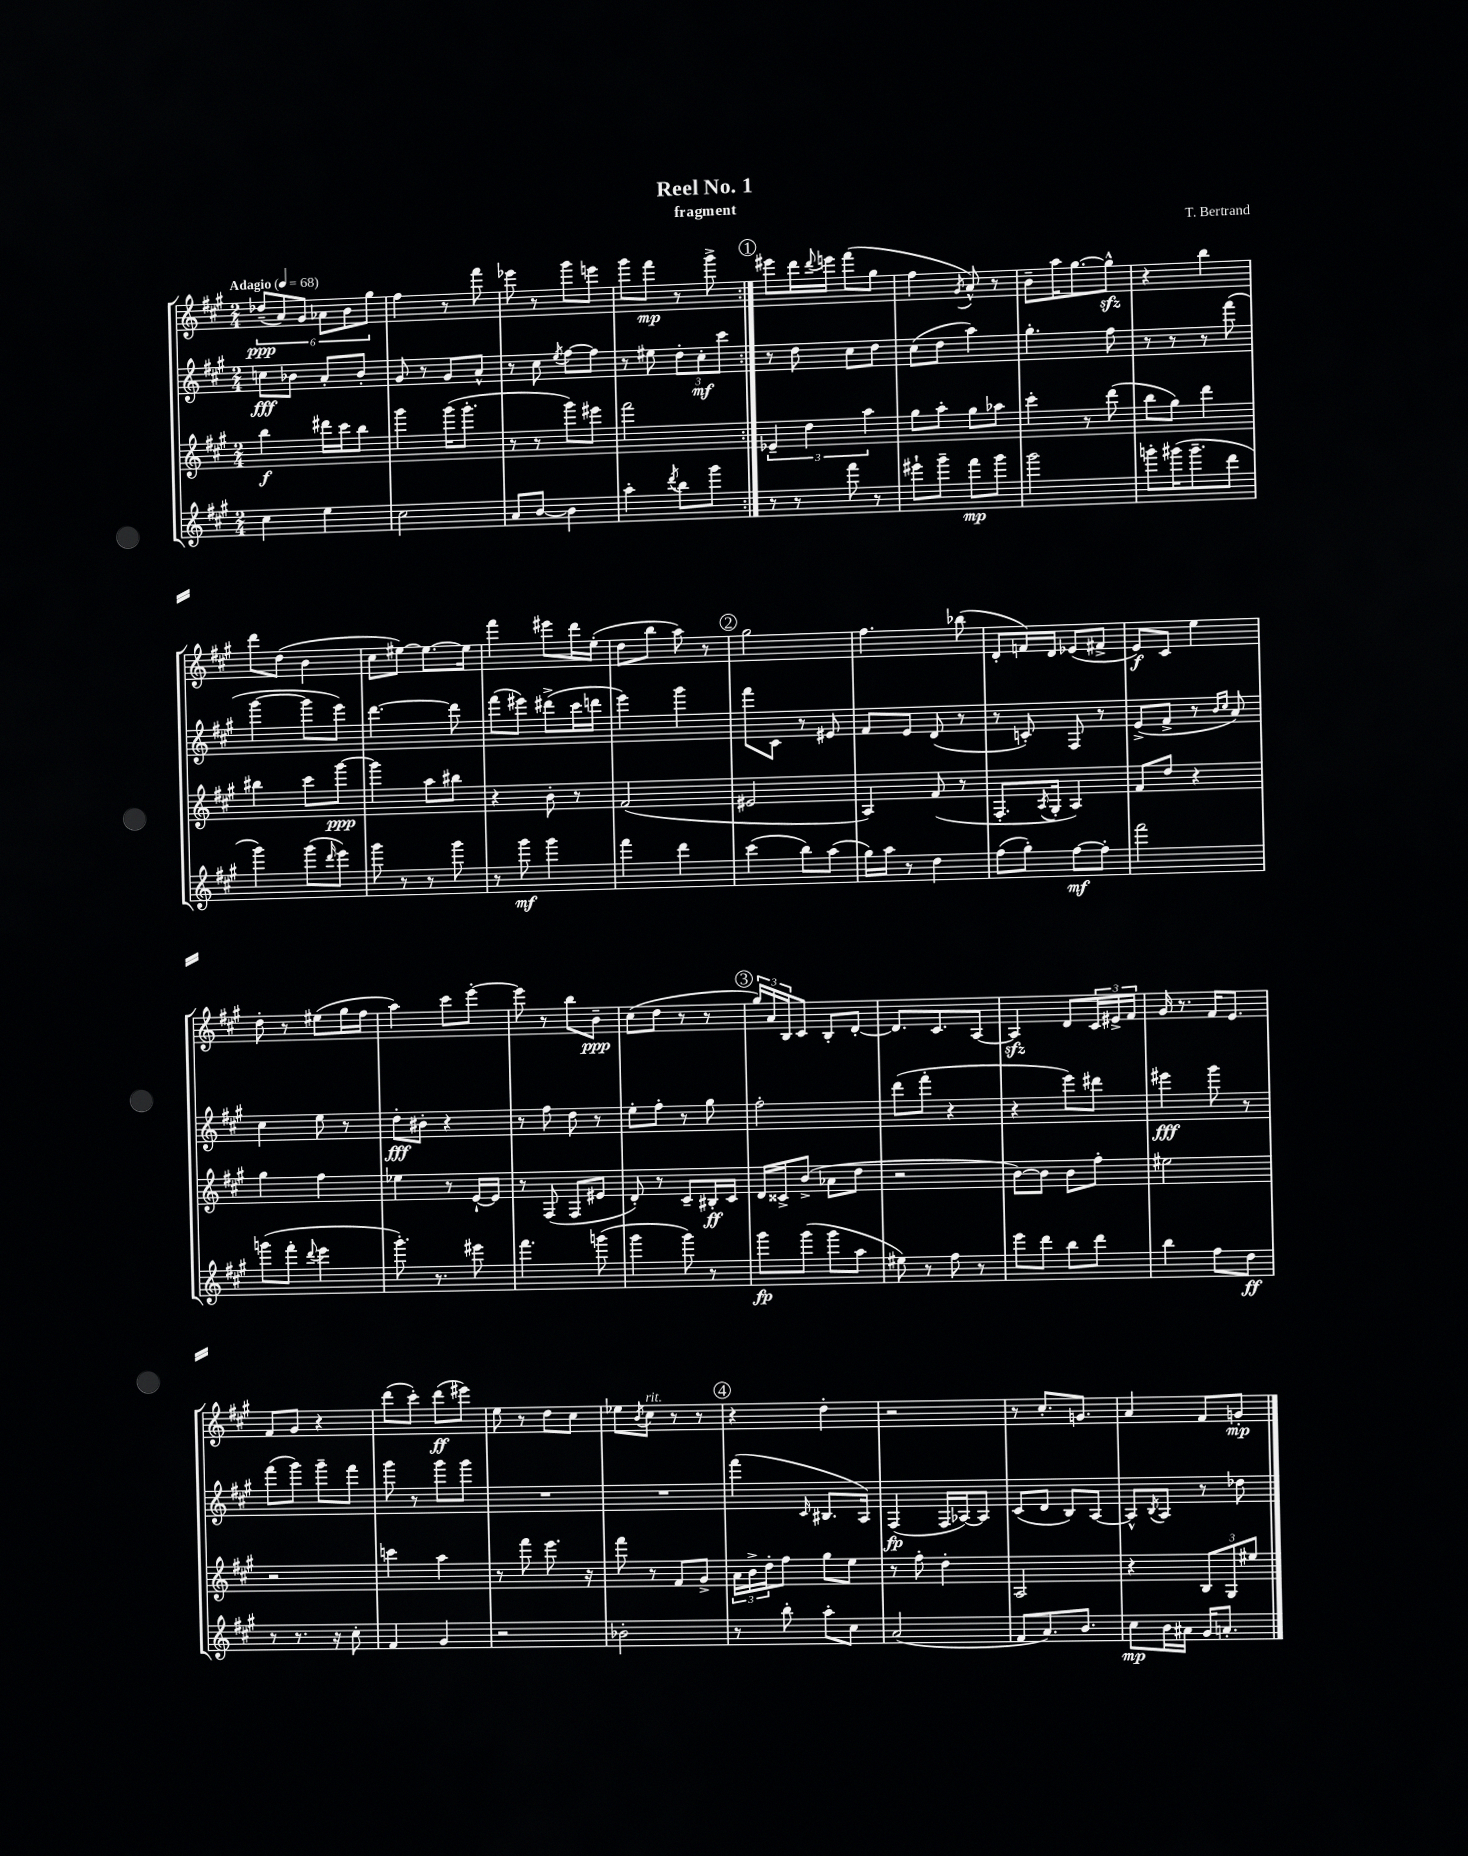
\header { title = "Reel No. 1" composer = "T. Bertrand" subtitle = "fragment" }
<<
\new StaffGroup <<
\new Staff = "s0" {
    \clef treble \key a \major \numericTimeSignature \time 2/4 \tempo "Adagio" 4 = 68
    \repeat volta 2 { \tuplet 6/4 { des''8--\ppp( a'8) gis'8 aes'8 b'8 gis''8 } |
    fis''4 r8 fis'''8 |
    ees'''8 r8 gis'''8 e'''8 |
    gis'''8 fis'''8\mp r8 gis'''8-> | }
    \mark \markup { \circle "1" } eis'''8 d'''16 \appoggiatura { d'''8 } e'''16 fis'''8( gis''8 |
    fis''4 \acciaccatura { gis'8 } a'8-^) r8 |
    b'8-- a''16 gis''8.~ gis''8-^\sfz |
    r4 b''4 |
    d'''8 d''8( b'4 |
    cis''8 eis''8~) eis''8.~ eis''16 |
    fis'''4 eis'''8 d'''16 e''16-.( |
    d''8 b''8 a''8) r8 |
    \mark \markup { \circle "2" } gis''2 |
    fis''4. bes''8( |
    d'8-. f'16) d'16 ees'8( fis'8-> |
    e'8\f) cis'8 e''4 |
    d''8-. r8 eis''8( gis''16 fis''16 |
    a''4) cis'''8 e'''8~-. |
    e'''8 r8 b''8 b'8--\ppp |
    cis''8( d''8 r8 r8 |
    \mark \markup { \circle "3" } \tuplet 3/2 { gis''16) a'16 b16 } cis'8 b8-. d'8~-. |
    d'8. cis'8. a8~ |
    a4\sfz d'8 \tuplet 3/2 { cis'16 eis'16-> fis'16 } |
    gis'16 r8. fis'16 e'8. |
    fis'8 gis'8 r4 |
    d'''8( cis'''8-.) d'''8\ff( eis'''8) |
    e''8 r8 d''8 cis''8 |
    ees''8 \acciaccatura { b'8 } cis''8^\markup { \italic "rit." } r8 r8 |
    \mark \markup { \circle "4" } r4 d''4-. |
    r2 |
    r8 cis''8.-. g'8. |
    a'4 fis'8 g'8-.\mp \bar "|." |
}
\new Staff = "s1" {
    \clef treble \key a \major \numericTimeSignature \time 2/4
    \repeat volta 2 { c''8\fff bes'8 a'8-. bes'8-. |
    gis'8 r8 gis'8 a'8-^ |
    r8 cis''8 \acciaccatura { e''8 } fis''8~ fis''8 |
    r8 eis''8 \tuplet 3/2 { d''8-. cis''8-.\mf cis'''8 } | }
    \mark \markup { \circle "1" } r8 d''8 cis''8 d''8 |
    cis''8( d''8 a''4) |
    gis''4.-. fis''8 |
    r8 r8 r8 fis'''8( |
    gis'''4~ gis'''8 e'''8) |
    d'''4.~ d'''8 |
    fis'''8( eis'''8) dis'''8->( cis'''16 d'''16 |
    e'''4) gis'''4 |
    \mark \markup { \circle "2" } fis'''8 cis'8 r8 eis'8 |
    fis'8 e'8 d'8( r8 |
    r8 c'8-.) fis8 r8 |
    e'8->( fis'8-> r8 \grace { b'16 cis''16 } a'8) |
    cis''4 e''8 r8 |
    d''8-.\fff bis'8-. r4 |
    r8 fis''8 d''8 r8 |
    e''8-. fis''8-. r8 gis''8 |
    \mark \markup { \circle "3" } fis''2-. |
    d'''8( fis'''8-. r4 |
    r4 e'''8) dis'''8 |
    eis'''4\fff gis'''8 r8 |
    fis'''8( gis'''8) gis'''8-- fis'''8 |
    gis'''8 r8 gis'''8 gis'''8 |
    R2 |
    R2 |
    \mark \markup { \circle "4" } fis'''4( \grace { cis'16 } bis8. a16) |
    fis4\fp( fis16 aes16~) aes8 |
    cis'8( d'8 b8) a8~ |
    a8-^ \acciaccatura { b8 } a8 r8 des''8 \bar "|." |
}
\new Staff = "s2" {
    \clef treble \key a \major \numericTimeSignature \time 2/4
    \repeat volta 2 { b''4\f dis'''16 cis'''16 b''8 |
    gis'''4 gis'''16( gis'''8.-. |
    r8 r8 gis'''8) eis'''8 |
    fis'''2 | }
    \mark \markup { \circle "1" } \tuplet 3/2 { ees'4-- d''4 a''4 } |
    gis''8 a''8-. gis''8 aes''8 |
    cis'''4-. r8 d'''8( |
    b''8 gis''8) d'''4 |
    bis''4 cis'''8 gis'''8~\ppp |
    gis'''4 a''8 bis''8 |
    r4 b'8-. r8 |
    fis'2( |
    \mark \markup { \circle "2" } eis'2 |
    a4) fis'8( r8 |
    fis8.-. \acciaccatura { a8 } gis16-. a4) |
    fis'8 d''8 r4 |
    gis''4 fis''4 |
    ees''4 r8 e'16~-! e'16 |
    r8 fis8( fis8 eis'8 |
    d'8-.) r8 cis'8-- bis16-.\ff cis'16 |
    \mark \markup { \circle "3" } d'16 cisis'16-> b'8->( aes'8 d''8 |
    r2 |
    b'8~) b'8 b'8 fis''8-. |
    eis''2 |
    r2 |
    c'''4 a''4 |
    r8 fis'''8 e'''8. r16 |
    fis'''8 r8 fis'8 gis'8-> |
    \mark \markup { \circle "4" } \tuplet 3/2 { a'16 b'16-> d''16-. } fis''8 gis''8 e''8 |
    r8 fis''8-. d''4-. |
    a2 |
    r4 \tuplet 3/2 { b8 gis8 eis''8 } \bar "|." |
}
\new Staff = "s3" {
    \clef treble \key a \major \numericTimeSignature \time 2/4
    \repeat volta 2 { cis''4 e''4 |
    cis''2 |
    a'8 b'8~ b'4 |
    a''4-. \acciaccatura { d'''8 } b''8 gis'''8 | }
    \mark \markup { \circle "1" } r8 r8 fis'''8 r8 |
    eis'''8-! gis'''8-- fis'''8\mp gis'''8 |
    gis'''2 |
    g'''8-. gis'''16( gis'''8.-- d'''8 |
    gis'''4) gis'''8( \grace { d'''16 } e'''8) |
    gis'''8 r8 r8 gis'''8 |
    r8 gis'''8\mf gis'''4 |
    fis'''4 d'''4 |
    \mark \markup { \circle "2" } cis'''4( b''8) a''8( |
    gis''16) a''16 r8 d''4 |
    fis''8( gis''8-.) fis''8~\mf fis''8-. |
    fis'''2 |
    g'''8( fis'''8-. \appoggiatura { d'''8 } e'''4 |
    gis'''8.-.) r8. eis'''8 |
    fis'''4. g'''8( |
    gis'''4 gis'''8) r8 |
    \mark \markup { \circle "3" } gis'''8\fp gis'''8( gis'''8 a''8 |
    eis''8) r8 fis''8 r8 |
    e'''8 d'''8 b''8 d'''8 |
    b''4 fis''8 d''8\ff |
    r8 r8. r16 cis''8-. |
    fis'4 gis'4 |
    r2 |
    bes'2-. |
    \mark \markup { \circle "4" } r8 b''8-. a''8-. cis''8 |
    a'2( |
    fis'8 a'8.) b'8. |
    cis''8\mp b'16 ais'16 gis'16 a'8.-. \bar "|." |
}
>>
>>
\layout { \context { \Score \remove "Bar_number_engraver" } }
